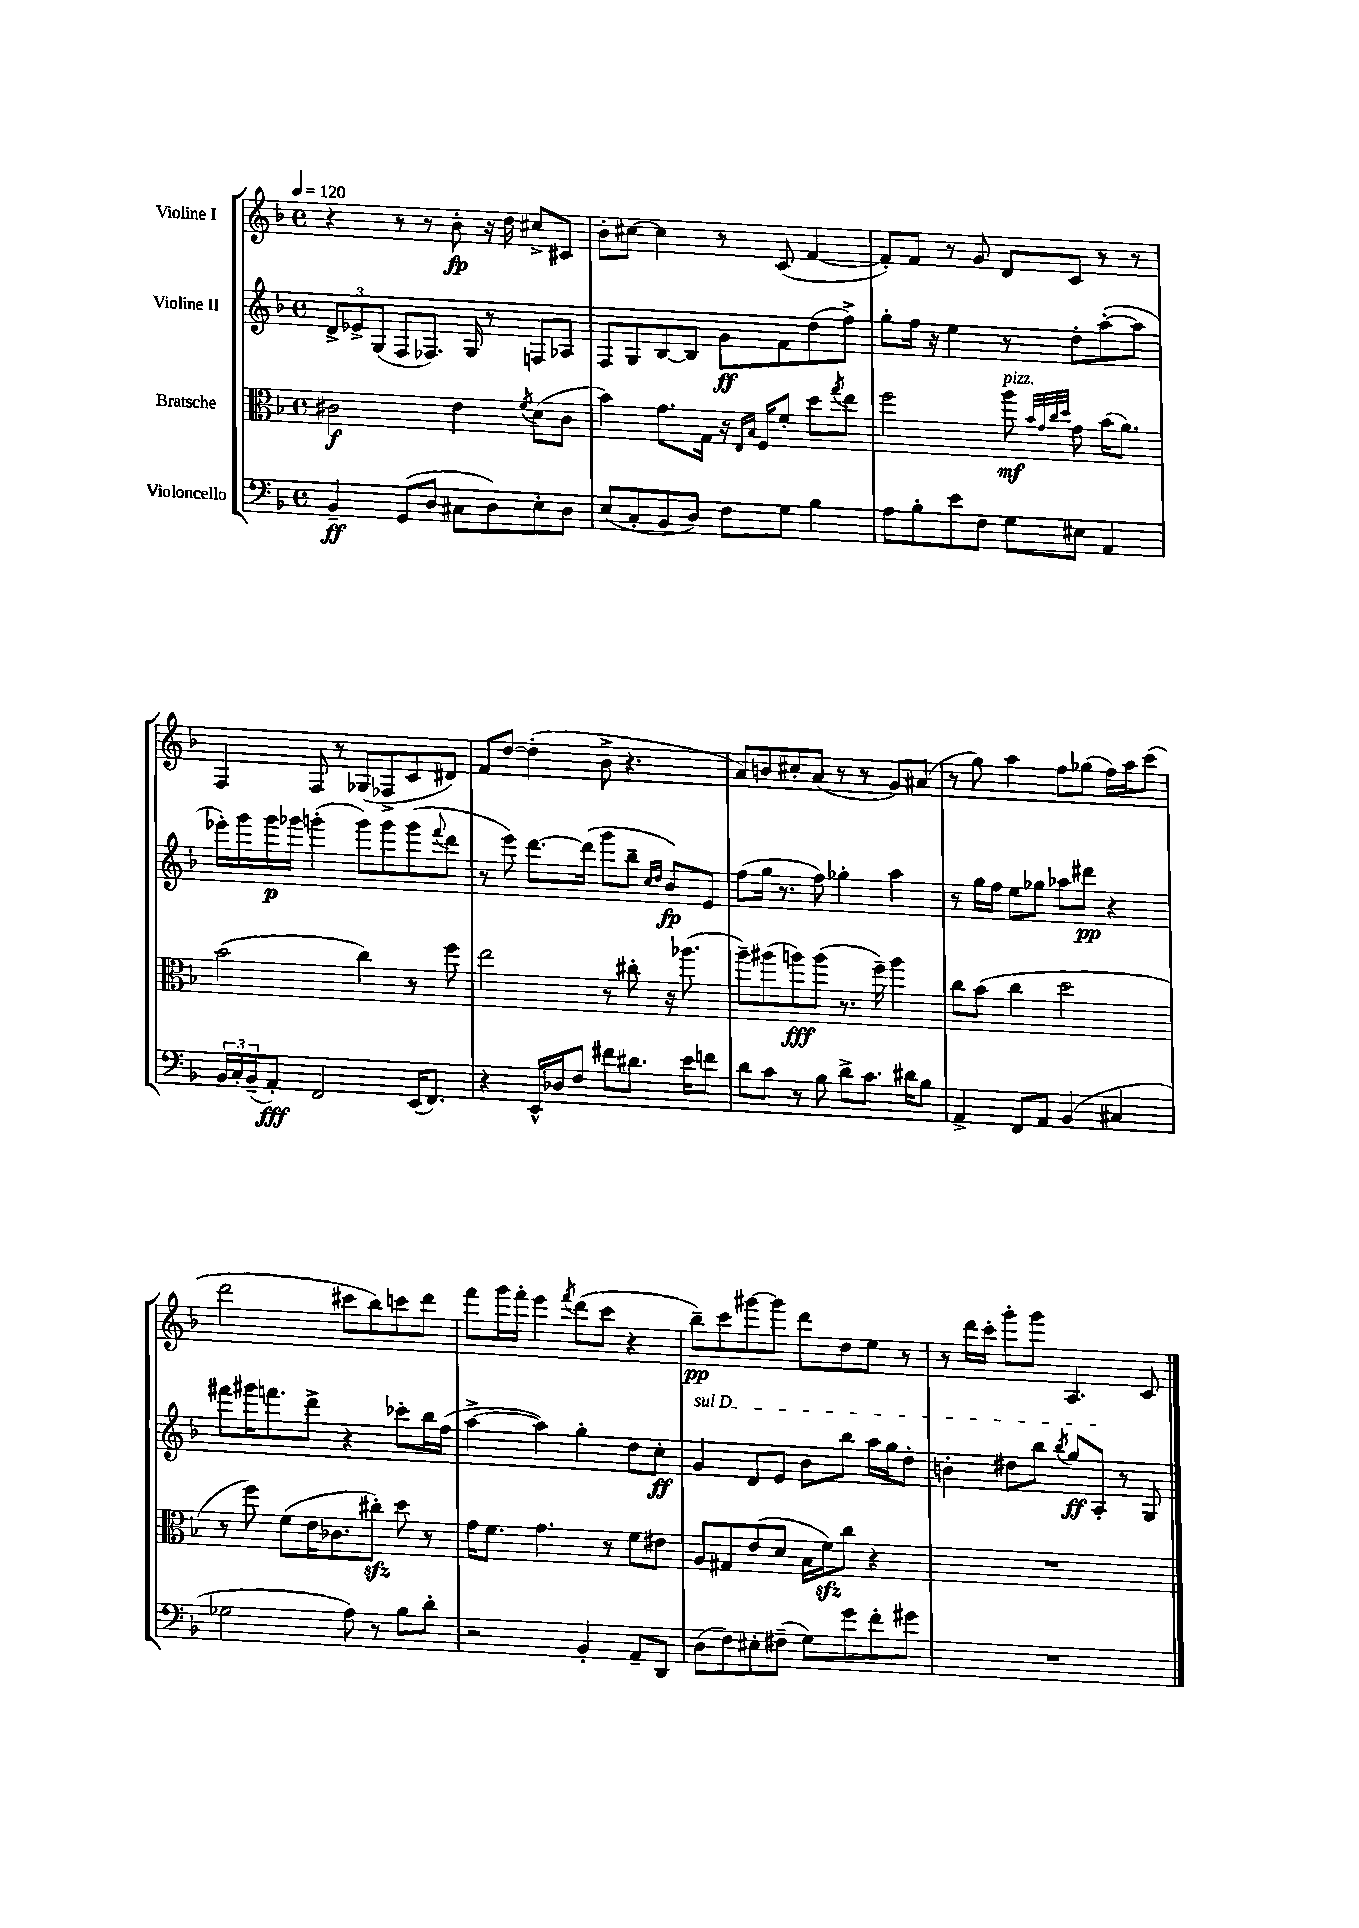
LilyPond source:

<<
\new StaffGroup <<
\new Staff = "s0" \with { instrumentName = "Violine I" } {
    \clef treble \key f \major \defaultTimeSignature \time 4/4 \tempo 4 = 120
    r4 r8 r8 bes'8-.\fp r16 d''16 cis''8-> cis'8 |
    bes'8-. cis''8~ cis''4 r8 c'8( f'4~ |
    f'8-.) f'8 r8 g'8 d'8 c'8 r8 r8 |
    f4 f8 r8 ges8( fes8-> c'8 dis'8) |
    f'8 d''8~ d''4-.( bes'8-> r4. |
    a'8) b'8 cis''8-. a'8( r8 r8 g'8) ais'8( |
    r8 g''8) a''4 f''8 ges''8( f''16) a''16 c'''8( |
    d'''2 cis'''8 bes''8) c'''8 d'''8 |
    f'''8 g'''16 f'''16-. e'''4 \acciaccatura { f'''8 } d'''8( c'''8 r4 |
    bes''8--\pp) c'''8 gis'''8~ gis'''8 d'''8 d''8 e''8 r8 |
    r8 d'''16 c'''16-. g'''8-. g'''8 a4. c'8 \bar "|." |
}
\new Staff = "s1" \with { instrumentName = "Violine II" } {
    \clef treble \key f \major \defaultTimeSignature \time 4/4
    \tuplet 3/2 { d'8-> ees'8-> g8( } f8 fes8.) g16 r8 f8 aes8 |
    f8 g8 bes8~ bes8 g'8\ff f'8 d''8( f''8->) |
    g''8-. f''16 r16 e''4 r8 d''8-. a''8~-.( a''8 |
    ees'''16-.) g'''16 g'''16\p ges'''16 g'''4-.( g'''8) g'''8 g'''8( \appoggiatura { f'''8 } d'''8 |
    r8 e'''8) d'''8.~ d'''16( g'''8 bes''8-- \grace { c''16 d''16 } bes'8\fp) e'8 |
    f''8( g''16 r8. f''8) ges''4-. a''4 |
    r8 g''16 f''16 e''8 ges''8 aes''8 dis'''8\pp r4 |
    fis'''8 gis'''16 f'''8. d'''8-> r4 ces'''8-. bes''16 f''16( |
    a''4~-> a''4) g''4-. d''8 c''8-.\ff |
    \once \override TextSpanner.bound-details.left.text = \markup { \italic "sul D" } g'4\startTextSpan d'8 e'8 bes'8 bes''8 a''16 g''16 d''8-. |
    b'4-. dis''8 bes''8 \acciaccatura { bes''8 } g''8\ff a8-.\stopTextSpan r8 g8 \bar "|." |
}
\new Staff = "s2" \with { instrumentName = "Bratsche" } {
    \clef alto \key f \major \defaultTimeSignature \time 4/4
    cis'2\f e'4 \acciaccatura { f'8 } d'8( cis'8 |
    bes'4) g'8. g16 r16 \grace { e16 bes16 } f16 f'8-. d''8 \acciaccatura { g''8 } e''8 |
    f''2 a''8\mf^\markup { \italic "pizz." } \grace { bes'32 g'32 c''32 d''32 } g'8 bes'16( a'8.) |
    bes'2( c''4) r8 f''8 |
    e''2 r8 cis''8-. r16 aes''8.( |
    a''8--) ais''8( a''8\fff) a''8( r8. f''16--) a''4 |
    c''8 bes'8( c''4 d''2 |
    r8 f''8) f'8( e'16 ces'8. cis''8-.\sfz) d''8 r8 |
    g'16 f'8. g'4. r8 f'8 eis'8 |
    a8 gis8 e'8( d'8 bes16 f'16\sfz) c''8 r4 |
    R1 \bar "|." |
}
\new Staff = "s3" \with { instrumentName = "Violoncello" } {
    \clef bass \key f \major \defaultTimeSignature \time 4/4
    bes,4--\ff g,8( d8 cis8 d8) e8-. d8 |
    e8( c8-. bes,8 d8) f8 g8 bes4 |
    a8 bes8-. e'8 f8 g8 eis8 a,4 |
    \tuplet 3/2 { bes,16 c16-. bes,16--( } a,8-.\fff) f,2 e,16( f,8.) |
    r4 e,16-^ des16 f8 fis'8 dis'8. e'16 f'8 |
    d'8 c'8 r8 bes8 d'8-> c'8. dis'16 bes8 |
    a,4-> f,8 a,8 bes,4( cis4 |
    ges2 a8) r8 bes8 d'8-. |
    r2 bes,4-. a,8-- d,8 |
    d8( f8) eis8-. fis8--( g8) g'8 f'8-. gis'8 |
    R1 \bar "|." |
}
>>
>>
\layout { \context { \Score \remove "Bar_number_engraver" } }
